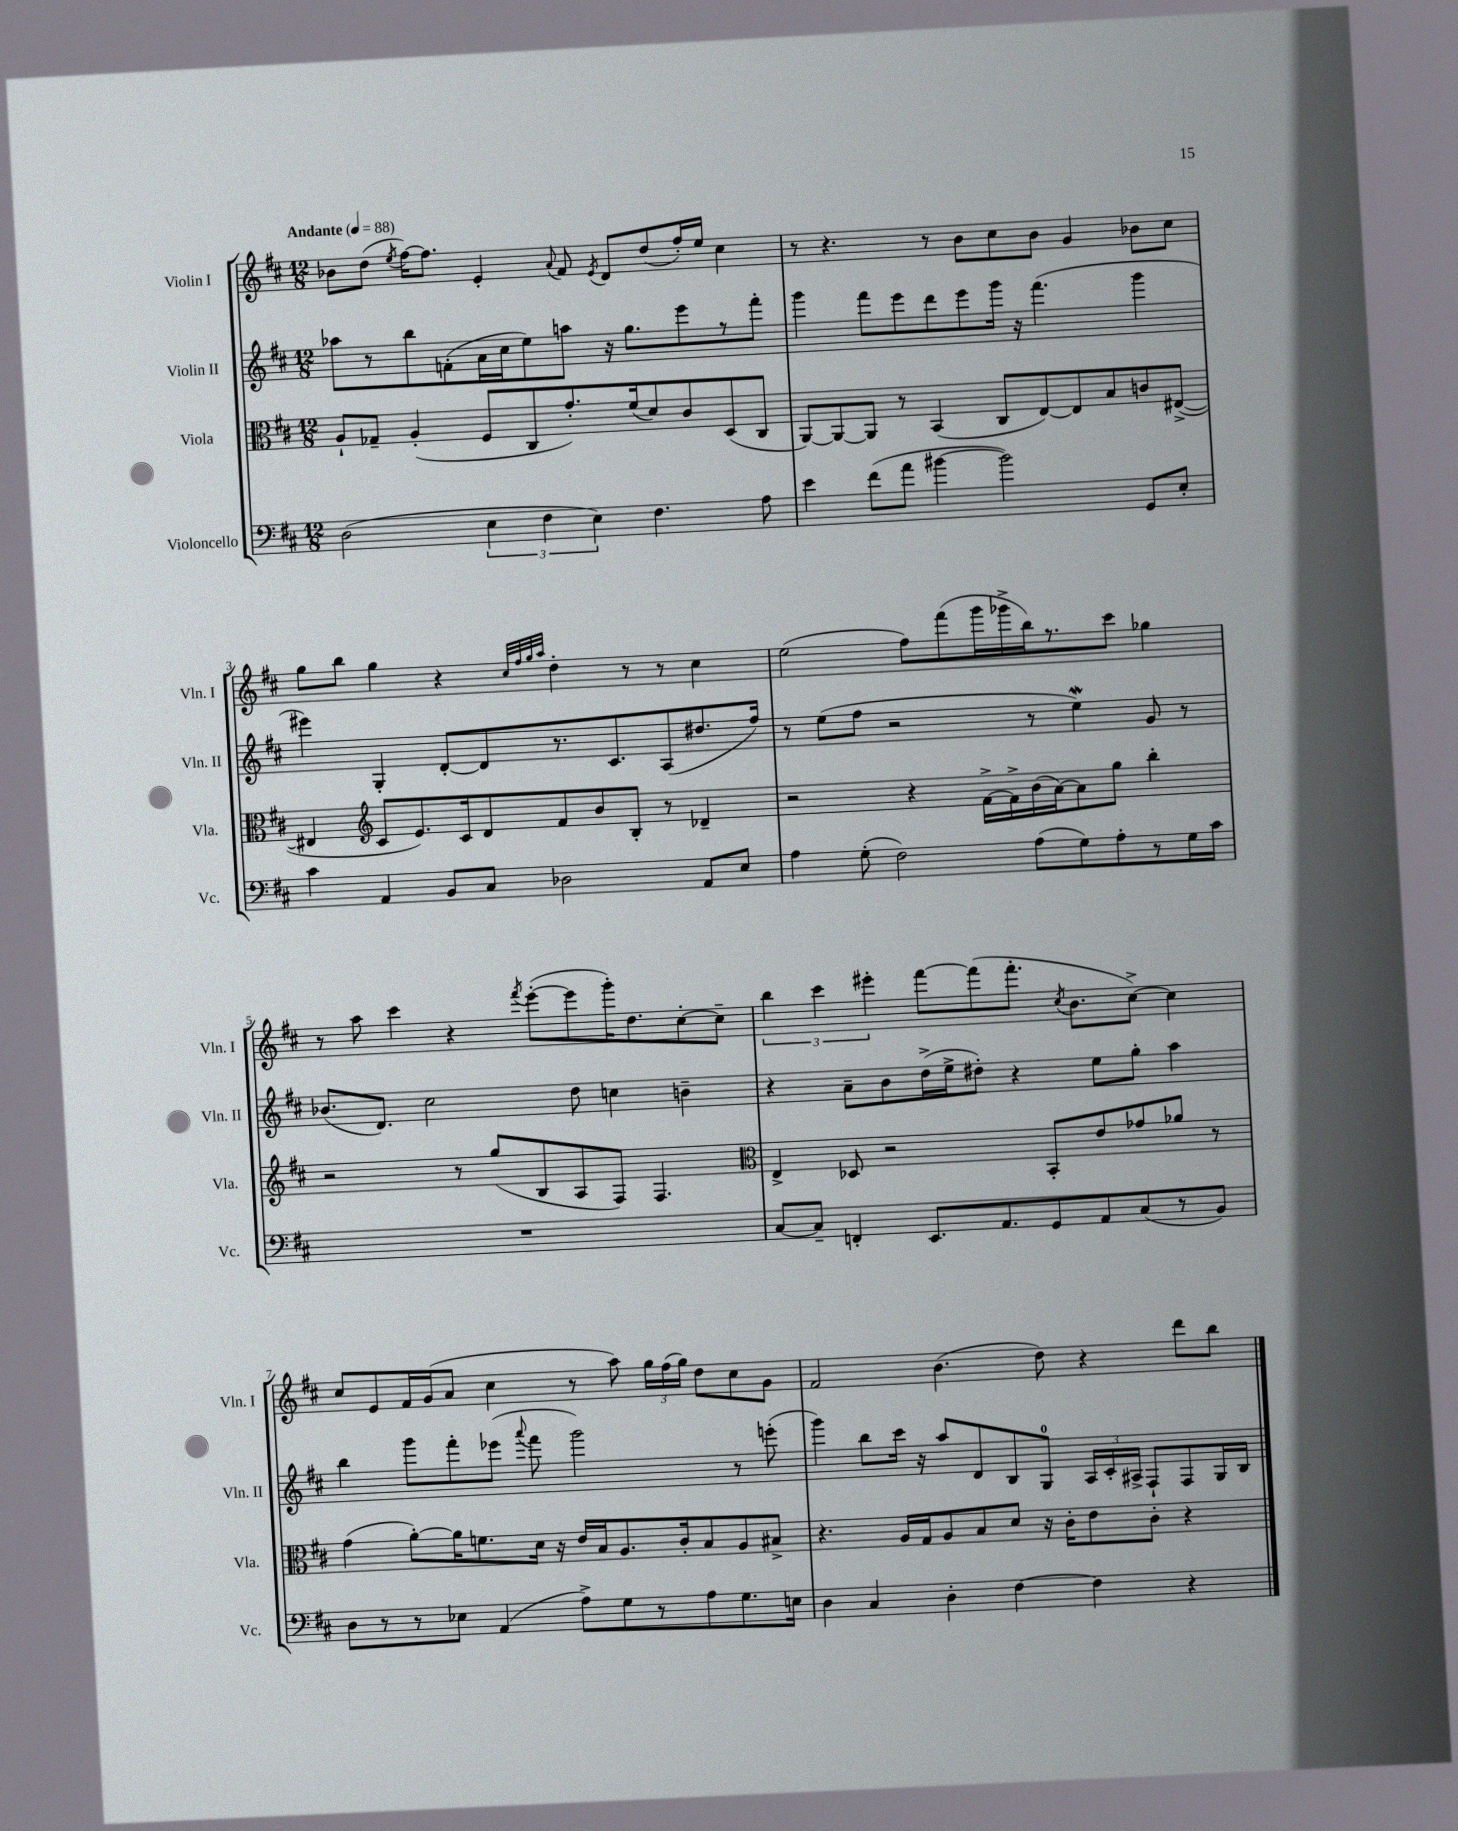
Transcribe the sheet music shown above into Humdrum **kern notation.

**kern	**kern	**kern	**kern
*part4	*part3	*part2	*part1
*staff4	*staff3	*staff2	*staff1
*I"Violoncello	*I"Viola	*I"Violin II	*I"Violin I
*I'Vc.	*I'Vla.	*I'Vln. II	*I'Vln. I
*clefF4	*clefC3	*clefG2	*clefG2
*k[f#c#]	*k[f#c#]	*k[f#c#]	*k[f#c#]
*M12/8	*M12/8	*M12/8	*M12/8
*MM88	*MM88	*MM88	*MM88
=1	=1	=1	=1
!	!	!	!LO:TX:a:B:t=Andante
(2D\	8A`/L	8aa-X\L	8b-X\L
.	8G-X~/J	8r	(8dd\J
.	.	.	8qee/
.	(4A'/	8bb\	[16ff#\KL)
.	.	.	8.ff#\J]
.	.	(8fn'\	.
6E\	8F#/L	16a\L	4e'/
.	.	16cc#\J	.
.	8C#/	8ee\)	.
6F#\	.	.	.
.	.	.	8qqa/
.	8.g'/)	8aan\J	8f#/
6E\)	.	.	.
.	.	.	8qe/
.	.	16r	8d/L
.	(16f#/k	8.gg\L	.
4.F#\	8d/)	.	(8dd/
.	8c#/	8eee\	16ff#'/L)
.	.	.	16ee/JJ
.	(8D/	8r	4cc#\
8A\	8C#/J	8fff#'\J	.
=2	=2	=2	=2
4e\	[8AA/L)	4ggg\	8r
.	8AA/_	.	4.r
(8f#\L	8AA/J]	8fff#\L	.
8a\J	8r	8eee\	.
[4b#X\	(4BB/	8ddd\	8r
.	.	8eee\	8b\L
2b#\])	8C#/L	16ggg\Jk	8cc#\
.	.	16r	.
.	[8E/)	(4.fff#\	8b\J
.	8E/]	.	4g/
.	8B/	.	.
8GG/L	8cn/	4ggg\	8b-X\L
8E'/J	([8E#X^/J	.	8cc#\J
!!LO:LB:g=z
=3	=3	=3	=3
4c#\	4E#X/]	4eee#X\)	8gg\L
.	.	.	8bb\J
*	*clefG2	*	*
4AA/	8c#/L	4G'/	4gg\
.	8.e/)	.	.
8BB/L	.	[8d'/L	4r
.	16c#/k	.	.
8C#/J	8d/	8d/]	.
.	.	.	32qqcc#/LLL
.	.	.	32qqff#/
.	.	.	32qqgg/
.	.	.	32qqaa/JJJ
2D-X\	8f#/	8.r	4dd'\
.	8b/	.	.
.	.	8.c#/	.
.	8B'/J	.	8r
.	8r	(8A/	8r
8AA/L	4d-X~/	8.dd#X/	4cc#\
8E/J	.	.	.
.	.	16ff#/Jk)	.
=4	=4	=4	=4
4A\	2r	8r	(2ee\
.	.	(8ee\L	.
(8G'\	.	8ff#\J	.
2F#\)	.	2r	.
.	4r	.	8ff#\L)
.	.	.	(8fff#\
.	[16f#^\LL	.	16ggg\L
.	16f#^\]	.	16ggg-X^\
(8A\L	(16b\	8r	16bb\J)
.	[16a\J)	.	8.r
8G\)	8a\]	4eeW\)	.
8A'\	8gg\J	.	8ccc#\J
8r	4bb'\	8g/	4gg-X\
16G\L	.	8r	.
16c#\JJ	.	.	.
!!LO:LB:g=z
=5	=5	=5	=5
1.r	2r	(8.b-X/L	8r
.	.	.	8aa\
.	.	8.d/J)	.
.	.	.	4ccc#\
.	.	2cc#\	.
.	8r	.	4r
.	(8gg/L	.	.
.	.	.	8qfff#/
.	8B/	.	([8eee'\L
.	8A/	8dd\	8eee\]
.	8F#/J)	4ccn\	16ggg'\K)
.	.	.	8.dd\
.	4.F#/	.	.
.	.	4bn~\	[8cc#'\
.	.	.	8cc#~\J]
=6	=6	=6	=6
*	*clefC3	*	*
[8C#/L	4E^/	4r	6bb\
8C#~/J]	.	.	.
.	.	.	6ccc#\
4FFn'/	8D-X/	8a~\L	.
.	.	.	6eee#X'\
.	2r	8b\	.
8.EE/L	.	(16dd^\L	[8fff#\L
.	.	16ee^\J	.
.	.	8dd#X'\J)	(8fff#\]
8.AA/	.	.	.
.	.	4r	8.fff#'\J
8GG/	8BB'/L	.	.
.	.	.	8qcc#/
.	.	.	8.b\L
8AA/	8e/	8ee\L	.
(8C#/	8g-X/	8gg'\J	[8cc#^\J)
8r	8a-X/J	4aa\	4cc#\]
8BB/J)	8r	.	.
!!LO:LB:g=z
=7	=7	=7	=7
8D\L	(4g\	4bb\	8cc#/L
8r	.	.	8e/
8r	[8a'\L)	8ggg\L	16f#/L
.	.	.	(16g/J
8E-X\J	16a\K]	8fff#'\	8a/J
.	8.fn\	.	.
(4AA/	.	(8eee-X\J	4cc#\
.	.	8qqaaa/	.
.	16d\Jk	8fff#\	.
.	16r	.	.
8A^\L)	16e/LL	2ggg\)	8r
.	16B/J	.	.
8G\	8.A/	.	8aa\)
8r	.	.	24gg\LL
.	.	.	(24ff#\
.	16c#'/k	.	.
.	.	.	24gg\JJ)
8A\	8B/	.	8dd\L
8.G\	8A/	8r	8cc#\
.	8B#X^/J	(8eeen'\	8g\J
16En\Jk	.	.	.
=8	=8	=8	=8
4D\	4.r	4ggg\)	2f#/
4C#/	.	8bb\L	.
.	16A/LL	16ccc#\Jk	.
.	16G/J	16r	.
4D'\	8A/	8aa/L	(4.b\
.	8B/	8d/	.
[4F#\	8d/J	8B/	.
.	16r	8G/J	8dd\)
.	16c#'\KL	.	.
4F#\]	8e\	24A/LL	4r
.	.	24c#'/	.
.	.	24A#X^/JJ	.
.	8c#'\J	8F#`/L	.
4r	4r	8F#/	8ddd\L
.	.	16G/L	8bb\J
.	.	16B/JJ	.
==	==	==	==
*-	*-	*-	*-
